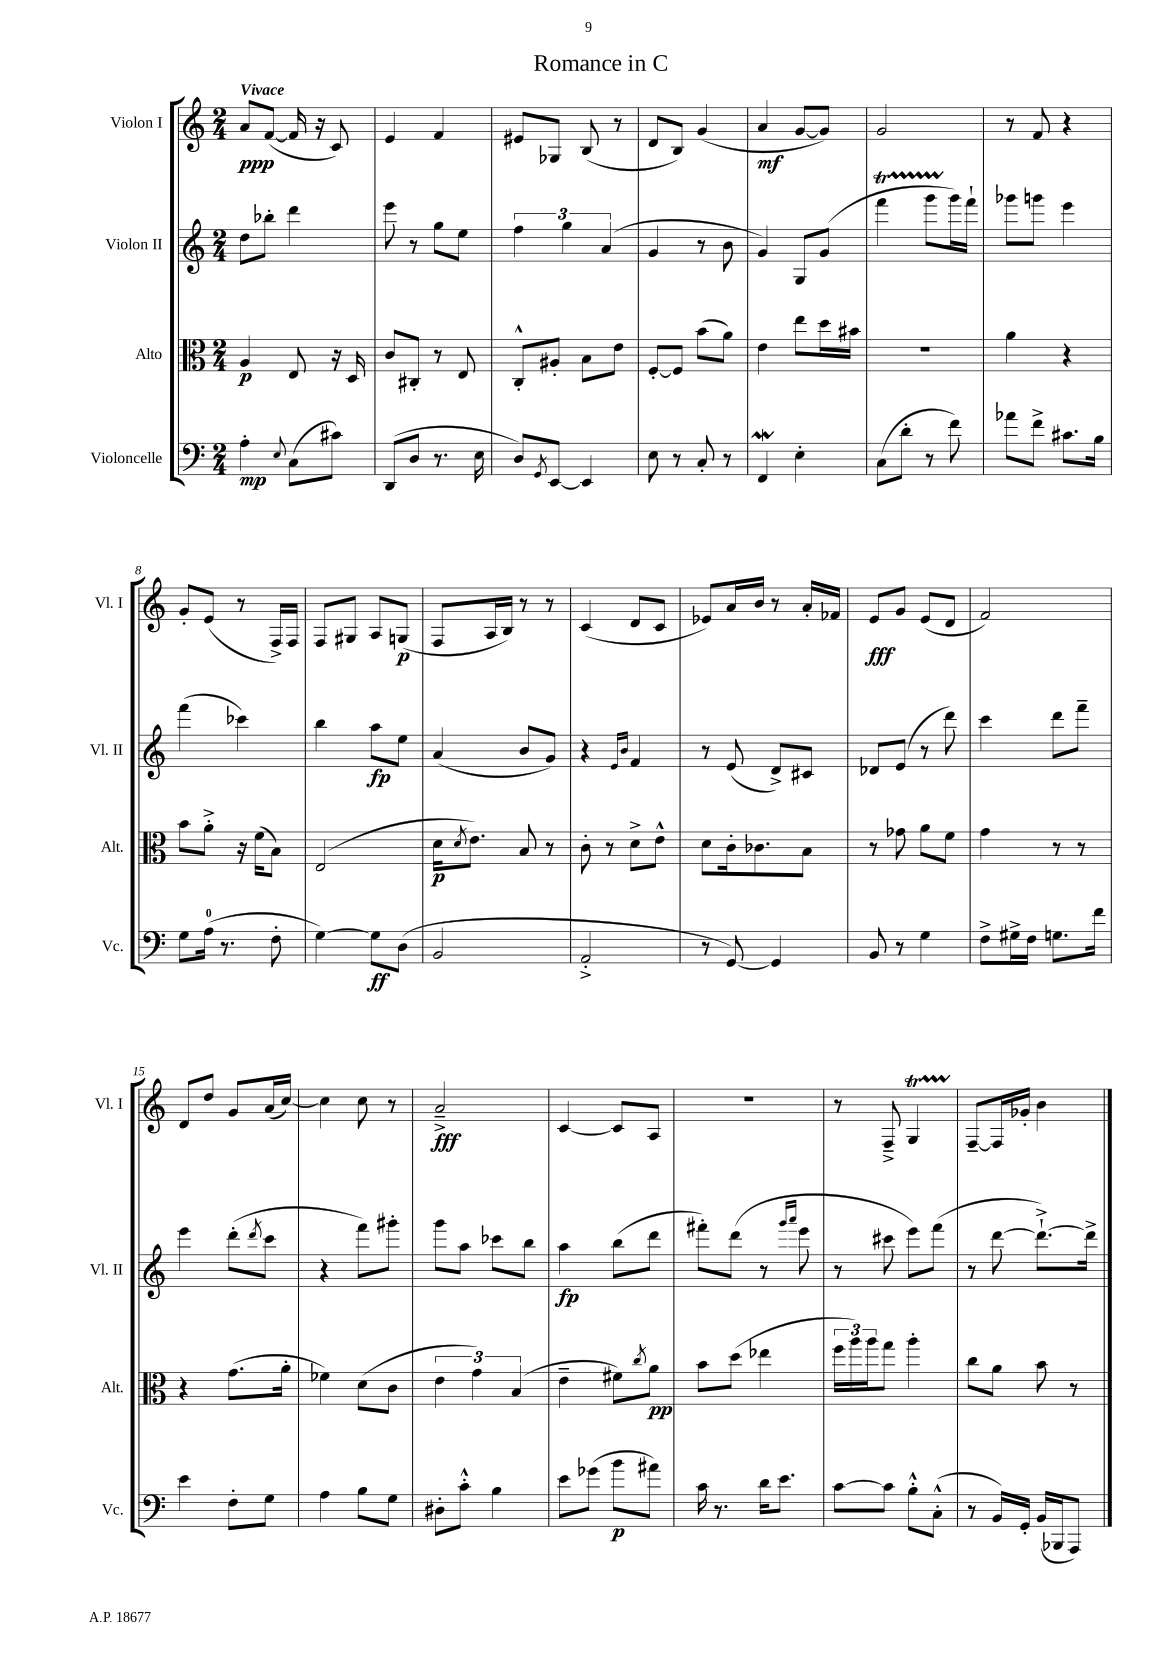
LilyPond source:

\header { title = "Romance in C" }
<<
\new StaffGroup <<
\new Staff = "s0" \with { instrumentName = "Violon I" shortInstrumentName = "Vl. I" } {
    \clef treble \key c \major \numericTimeSignature \time 2/4 \tempo "Vivace"
    a'8\ppp f'8~( f'16 r16 c'8) |
    e'4 f'4 |
    eis'8 ges8 b8( r8 |
    d'8 b8) g'4( |
    a'4\mf g'8~ g'8) |
    g'2 |
    r8 f'8 r4 |
    g'8-. e'8( r8 f16->) f16 |
    f8 gis8 a8 g8\p( |
    f8 a16 b16) r8 r8 |
    c'4( d'8 c'8 |
    ees'8) a'16 b'16 r8 a'16-. fes'16 |
    e'8\fff g'8 e'8( d'8 |
    f'2) |
    d'8 d''8 g'8 a'16( c''16~) |
    c''4 c''8 r8 |
    a'2--->\fff |
    c'4~ c'8 a8 |
    r2 |
    r8 f8---> g4\startTrillSpan |
    f8~--\stopTrillSpan f16 ges'16-. b'4 \bar "|." |
}
\new Staff = "s1" \with { instrumentName = "Violon II" shortInstrumentName = "Vl. II" } {
    \clef treble \key c \major \numericTimeSignature \time 2/4
    d''8 bes''8-. d'''4 |
    e'''8 r8 g''8 e''8 |
    \tuplet 3/2 { f''4 g''4 a'4( } |
    g'4 r8 b'8 |
    g'4) g8 g'8( |
    f'''4\startTrillSpan g'''8 g'''16\stopTrillSpan) f'''16-! |
    ges'''8 g'''8 e'''4 |
    f'''4( ces'''4) |
    b''4 a''8\fp e''8 |
    a'4( b'8 g'8) |
    r4 \grace { e'16 b'16 } f'4 |
    r8 e'8( d'8->) cis'8 |
    des'8 e'8( r8 d'''8) |
    c'''4 d'''8 f'''8-- |
    e'''4 d'''8-.( \acciaccatura { d'''8 } c'''8 |
    r4 f'''8) gis'''8-. |
    g'''8 a''8 ces'''8 b''8 |
    a''4\fp b''8( d'''8 |
    fis'''8-.) d'''8( r8 \grace { g'''16 a'''16 } e'''8 |
    r8 cis'''8 e'''8) f'''8( |
    r8 d'''8~ d'''8.~-!->) d'''16-> \bar "|." |
}
\new Staff = "s2" \with { instrumentName = "Alto" shortInstrumentName = "Alt." } {
    \clef alto \key c \major \numericTimeSignature \time 2/4
    a4\p e8 r16 d16 |
    c'8 cis8-. r8 e8 |
    c8-.-^ ais8-. b8 e'8 |
    f8~-. f8 b'8( a'8) |
    e'4 e''8 d''16 bis'16 |
    r2 |
    a'4 r4 |
    b'8 a'8-.-> r16 f'16( b8) |
    e2( |
    d'16\p \acciaccatura { d'8 } e'8.) b8 r8 |
    c'8-. r8 d'8-> e'8-^ |
    d'8 c'16-. ces'8. b8 |
    r8 ges'8 a'8 f'8 |
    g'4 r8 r8 |
    r4 g'8.( a'16-. |
    fes'4) d'8( c'8 |
    \tuplet 3/2 { e'4 g'4) b4( } |
    e'4-- fis'8) \acciaccatura { c''8 } a'8\pp |
    b'8 d''8( ees''4 |
    \tuplet 3/2 { f''16 a''16) a''16 } g''8 a''4-. |
    c''8 a'8 b'8 r8 \bar "|." |
}
\new Staff = "s3" \with { instrumentName = "Violoncelle" shortInstrumentName = "Vc." } {
    \clef bass \key c \major \numericTimeSignature \time 2/4
    a4-.\mp \appoggiatura { e8 } c8( cis'8) |
    d,8( d8 r8. e16 |
    d8) \acciaccatura { g,8 } e,8~ e,4 |
    e8 r8 c8-. r8 |
    f,4\mordent e4-. |
    c8( d'8-. r8 f'8) |
    aes'8 f'8-> cis'8. b16 |
    g8 a16-0( r8. f8-. |
    g4~) g8\ff d8( |
    b,2 |
    a,2-.-> |
    r8 g,8~) g,4 |
    b,8 r8 g4 |
    f8-> gis16-> f16 g8. f'16 |
    e'4 f8-. g8 |
    a4 b8 g8 |
    dis8-. c'8-.-^ b4 |
    e'8 ges'8( b'8\p ais'8) |
    c'16 r8. d'16 e'8. |
    c'8~ c'8 b8-.-^ c8-.-^( |
    r8 b,16) g,16-. b,16( bes,,16 a,,8) \bar "|." |
}
>>
>>
